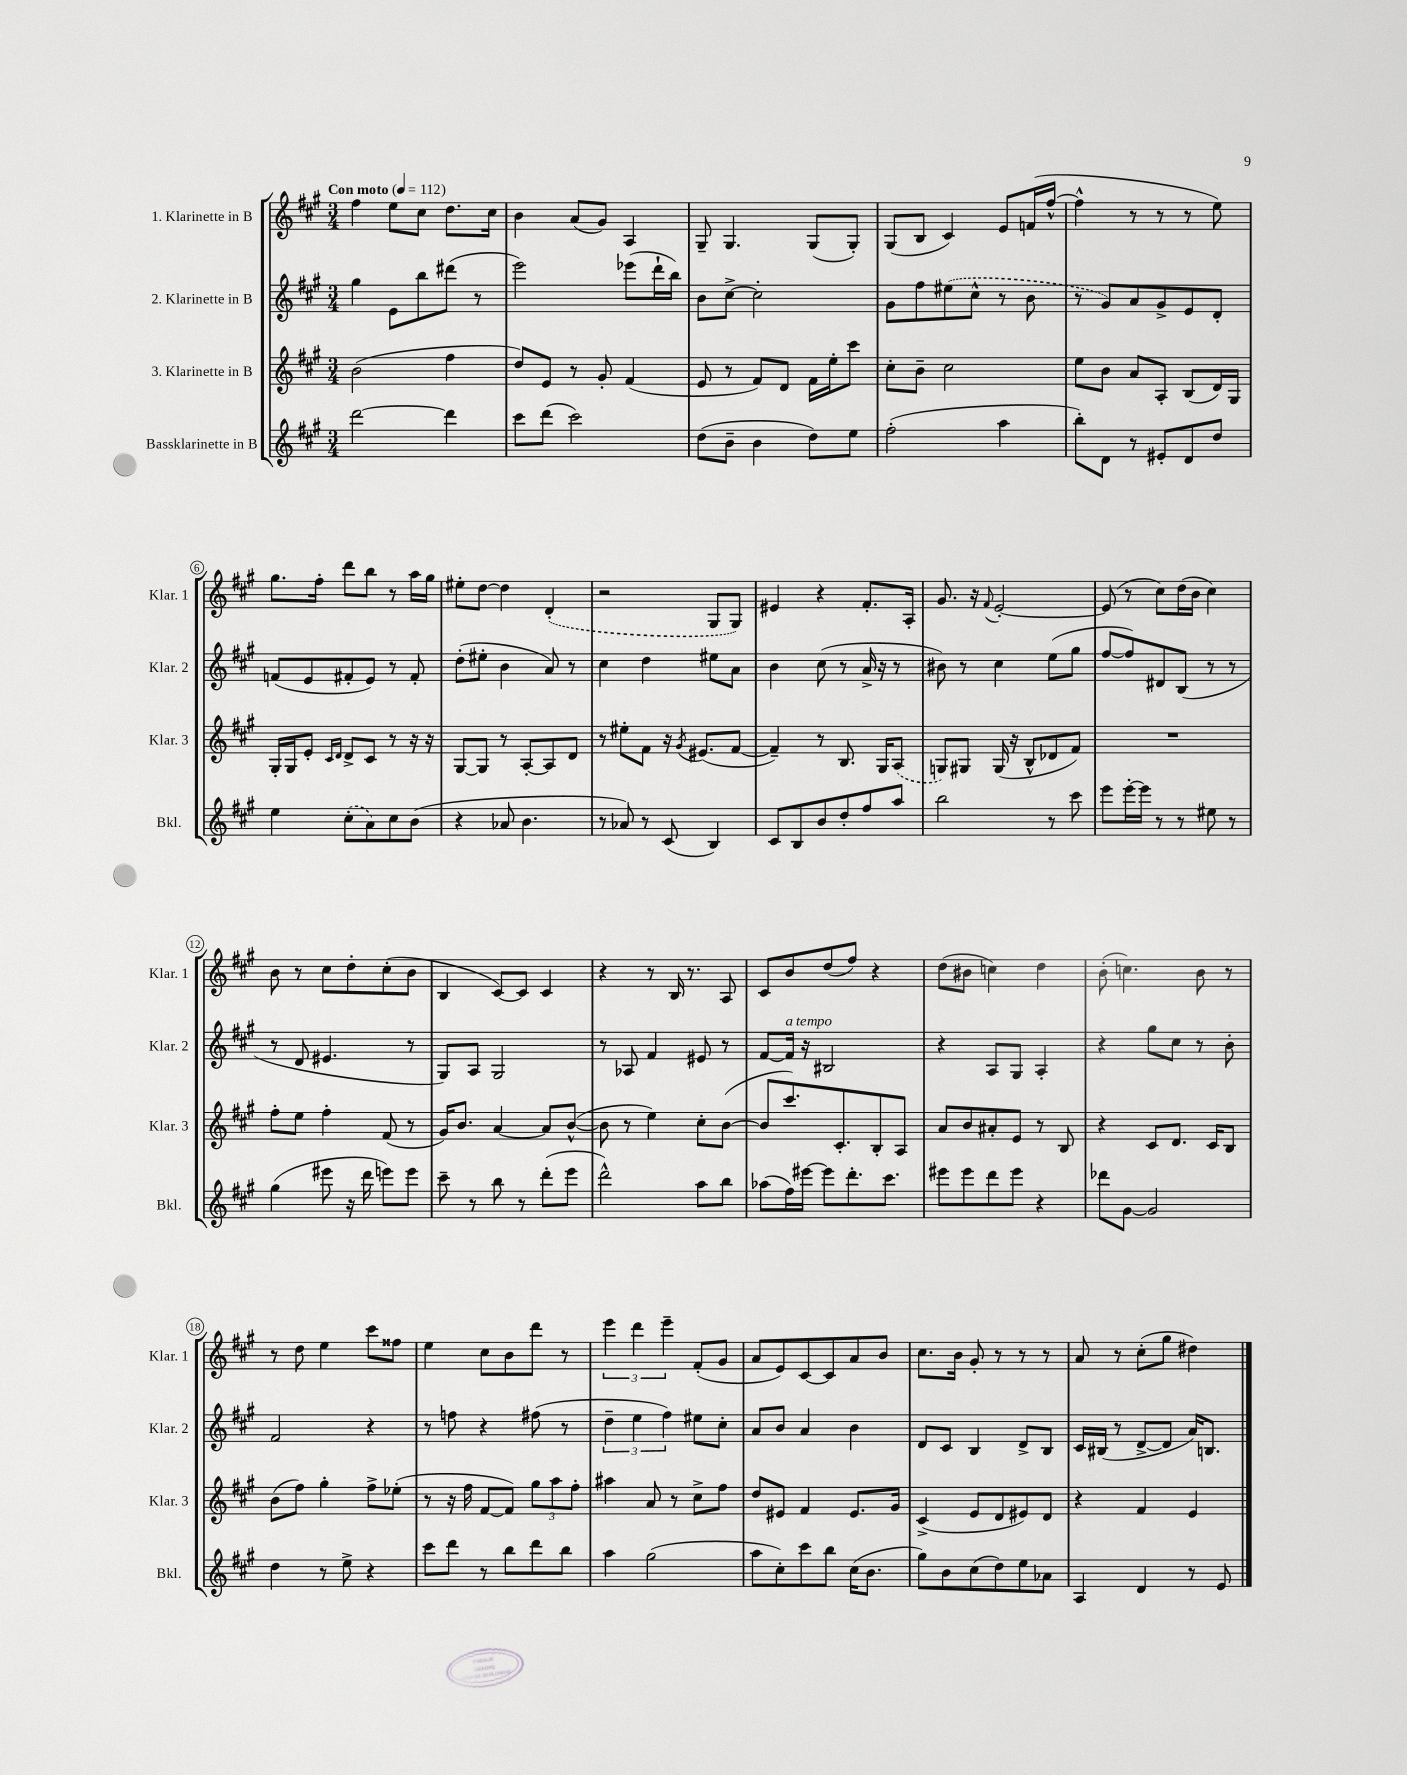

**kern	**kern	**kern	**kern
*part4	*part3	*part2	*part1
*staff4	*staff3	*staff2	*staff1
*I"Bassklarinette in B	*I"3. Klarinette in B	*I"2. Klarinette in B	*I"1. Klarinette in B
*I'Bkl.	*I'Klar. 3	*I'Klar. 2	*I'Klar. 1
*clefG2	*clefG2	*clefG2	*clefG2
*k[f#c#g#]	*k[f#c#g#]	*k[f#c#g#]	*k[f#c#g#]
*M3/4	*M3/4	*M3/4	*M3/4
*MM112	*MM112	*MM112	*MM112
=1	=1	=1	=1
!	!	!	!LO:TX:a:B:t=Con moto
[2ddd\	(2b\	4gg#\	4ff#\
.	.	8e\L	8ee\L
.	.	8bb\	8cc#\J
4ddd\]	4ff#\	(8ddd#X\J	8.dd\L
.	.	8r	.
.	.	.	16cc#\Jk
=2	=2	=2	=2
8ccc#\L	8dd/L)	2eee\)	4b\
(8ddd\J	8e/J	.	.
2ccc#\)	8r	.	(8a/L
.	8g#'/	.	8g#/J)
.	(4f#/	(8eee-X\L	4A/
.	.	16ddd`\L	.
.	.	16bb\JJ)	.
=3	=3	=3	=3
(8dd\L	8e/	8b\L	8G#~/
8b~\J	8r	[8cc#^\J	4.G#/
4b\	8f#/L)	2cc#'\]	.
.	8d/J	.	.
8dd\L)	16f#\LL	.	(8G#/L
.	16ee'\J	.	.
8ee\J	8ccc#\J	.	8G#'/J)
=4	=4	=4	=4
(2ff#'\	8cc#'\L	8g#\L	(8G#/L
.	8b~\J	8ff#\	8B/J
.	2cc#\	(8ee#X\	4c#/)
.	.	8cc#^^\J	.
4aa\	.	8r	8e/L
.	.	8b\	(16fn/L
.	.	.	[16ff#^^/JJ
=5	=5	=5	=5
8bb'\L)	8ee\L	8r	4ff#^^\]
8d\J	8b\J	8g#/L)	.
8r	8a/L	8a/	8r
8e#X'/L	8A'/J	8g#^/	8r
8d/	(8B/L	8e/	8r
8dd/J	16d/L)	8d'/J	8ee\)
.	16G#/JJ	.	.
!!LO:LB:g=z
=6	=6	=6	=6
4ee\	16G#'/LL	(8fn/L	8.gg#\L
.	16G#/J	.	.
.	8e'/J	8e/	.
.	.	.	16ff#'\Jk
.	16qqc#/LL	.	.
.	16qqd/JJ	.	.
(8cc#'\L	8d^/L	8f#X'/	8ddd\L
8a\)	8c#/J	8e/J)	8bb\J
8cc#\	8r	8r	8r
(8b\J	16r	8f#'/	16aa\LL
.	16r	.	16gg#\JJ
=7	=7	=7	=7
4r	[8G#/L	(8dd'\L	8ee#X'\L
.	8G#/J]	8ee#X'\J	[8dd\J
8a-X/	8r	4b\	4dd\]
4.b\	[8A'/L	.	.
.	8A/]	8a/)	(4d'/
.	8d/J	8r	.
=8	=8	=8	=8
8r	8r	4cc#\	2r
8a-X/)	8ee#X'\L	.	.
8r	8f#\J	4dd\	.
(8c#/	16r	.	.
.	8qg#/	.	.
.	(8.e#X/L	.	.
4B/)	.	8ee#X\L	8G#/L
.	[8f#/J	8a\J	8G#/J)
=9	=9	=9	=9
8c#/L	4f#~/])	4b\	4e#X/
8B/	.	.	.
8b/	8r	(8cc#\	4r
8dd'/	8.B/	8r	.
8ff#/	.	16a^/	8.f#'/L
.	16G#/KL	16r	.
8aa/J	(8A/J	8r	.
.	.	.	16A'/Jk
=10	=10	=10	=10
2bb\	8Gn/L)	8b#X\)	8.g#/
.	8G#X/J	8r	.
.	.	.	16r
.	.	.	8qqf#/
.	(16G#/	4cc#\	[2e'/
.	16r	.	.
.	8B^^/L	.	.
8r	8d-X/	(8ee\L	.
8ccc#\	8f#/J)	8gg#\J	.
=11	=11	=11	=11
8eee\L	2.r	[8ff#/L	(8e/]
[16eee'\L	.	8ff#/])	8r
16eee\JJ]	.	.	.
8r	.	8d#X/	8cc#\L)
8r	.	(8B/J	(16dd\L
.	.	.	16b\JJ
8ee#X\	.	8r	4cc#\)
8r	.	8r	.
!!LO:LB:g=z
=12	=12	=12	=12
(4gg#\	8ff#'\L	8r	8b\
.	8ee\J	8d/	8r
8eee#X\	4ff#'\	4.e#X/	8cc#\L
16r	.	.	8dd'\
16ddd\	.	.	.
8eeen\L)	(8f#/	.	(8cc#'\
8eee\J	8r	8r	8b\J
=13	=13	=13	=13
8ccc#~\	16g#/KL)	8G#/L)	4B/
.	8.b/J	.	.
8r	.	8A/J	.
8bb\	[4a/	2G#/	[8c#/L)
8r	.	.	8c#/J]
(8ddd'\L	8a/L]	.	4c#/
8eee\J	([8b^^/J	.	.
=14	=14	=14	=14
2ddd^^\)	8b\]	8r	4r
.	8r	8A-X/	.
.	4ee\)	4f#/	8r
.	.	.	16B/
.	.	.	8.r
8aa\L	8cc#'\L	8e#X/	.
8bb\J	([8b\J	8r	8A/
=15	=15	=15	=15
(8aa-X\L	8b/L]	[8f#/L	8c#/L
!	!	!LO:TX:a:i:t=a tempo	!
16ff#\L)	8.ccc#/)	16f#/Jk]	8b/
[16eee#X\JJ	.	16r	.
8eee#\L]	.	2B#X/	(8dd/
.	8.c#'/	.	.
8.ddd'\	.	.	8ff#/J)
.	8B'/	.	4r
8.ccc#\J	.	.	.
.	8A/J	.	.
=16	=16	=16	=16
8eee#X\L	8a/L	4r	(8dd\L
8eee#\	8b/	.	8b#X\J
8ddd\	8a#X'/	8A/L	4ccn\)
8eee#\J	8e/J	8G#/J	.
4r	8r	4A'/	4dd\
.	8B/	.	.
=17	=17	=17	=17
8ddd-X\L	4r	4r	(8b'\
[8g#\J	.	.	4.ccn\)
2g#/]	8c#/L	8gg#\L	.
.	8.d/J	8cc#\J	.
.	.	8r	8b\
.	16c#/KL	.	.
.	8B/J	8b'\	8r
!!LO:LB:g=z
=18	=18	=18	=18
4dd\	(8b\L	2f#/	8r
.	8ff#\J)	.	8dd\
8r	4gg#'\	.	4ee\
8ee^\	.	.	.
4r	8ff#^\L	4r	8ccc#\L
.	(8ee-X'\J	.	8ff##X\J
=19	=19	=19	=19
8ccc#\L	8r	8r	4ee\
8ddd\J	16r	8ffn\	.
.	16ff#\	.	.
8r	[8f#/L	4r	8cc#\L
8bb\L	8f#/J])	.	8b\
8ddd\	12gg#\L	(8ff#X\	8ddd\J
.	12aa\	.	.
8bb\J	.	8r	8r
.	12ff#'\J	.	.
=20	=20	=20	=20
4aa\	4aa#X\	6dd~\	6eee\
.	.	6ee\	6ddd\
(2gg#\	8a/	.	.
.	.	6ff#\)	6eee~\
.	8r	.	.
.	8cc#^\L	8ee#X\L	(8f#'/L
.	8ff#\J	8cc#'\J	8g#/J
=21	=21	=21	=21
8aa\L	8dd/L	8a/L	8a/L
8cc#'\)	8e#X/J	8b/J	8e/)
8ccc#\	4f#/	4a/	[8c#/
8bb\J	.	.	8c#/]
(16cc#\KL	8.e#/L	4b\	8a/
8.b\J	.	.	.
.	.	.	8b/J
.	16g#/Jk	.	.
=22	=22	=22	=22
8gg#\L)	(4c#^/	8d/L	8.cc#\L
8b\	.	8c#/J	.
.	.	.	16b\Jk
(8cc#\	8e/L	4B/	8g#'/
8dd\)	8d/	.	8r
8ee\	8e#X/)	8d^/L	8r
8a-X\J	8d/J	8B/J	8r
=23	=23	=23	=23
4A/	4r	16c#/LL	8a/
.	.	(16B#X/JJ	.
.	.	8r	8r
4d/	4f#/	[8d^/L	(8cc#'\L
.	.	8d/J]	8gg#\J
8r	4e/	16a/KL)	4dd#X\)
.	.	8.Bn/J	.
8e/	.	.	.
==	==	==	==
*-	*-	*-	*-
